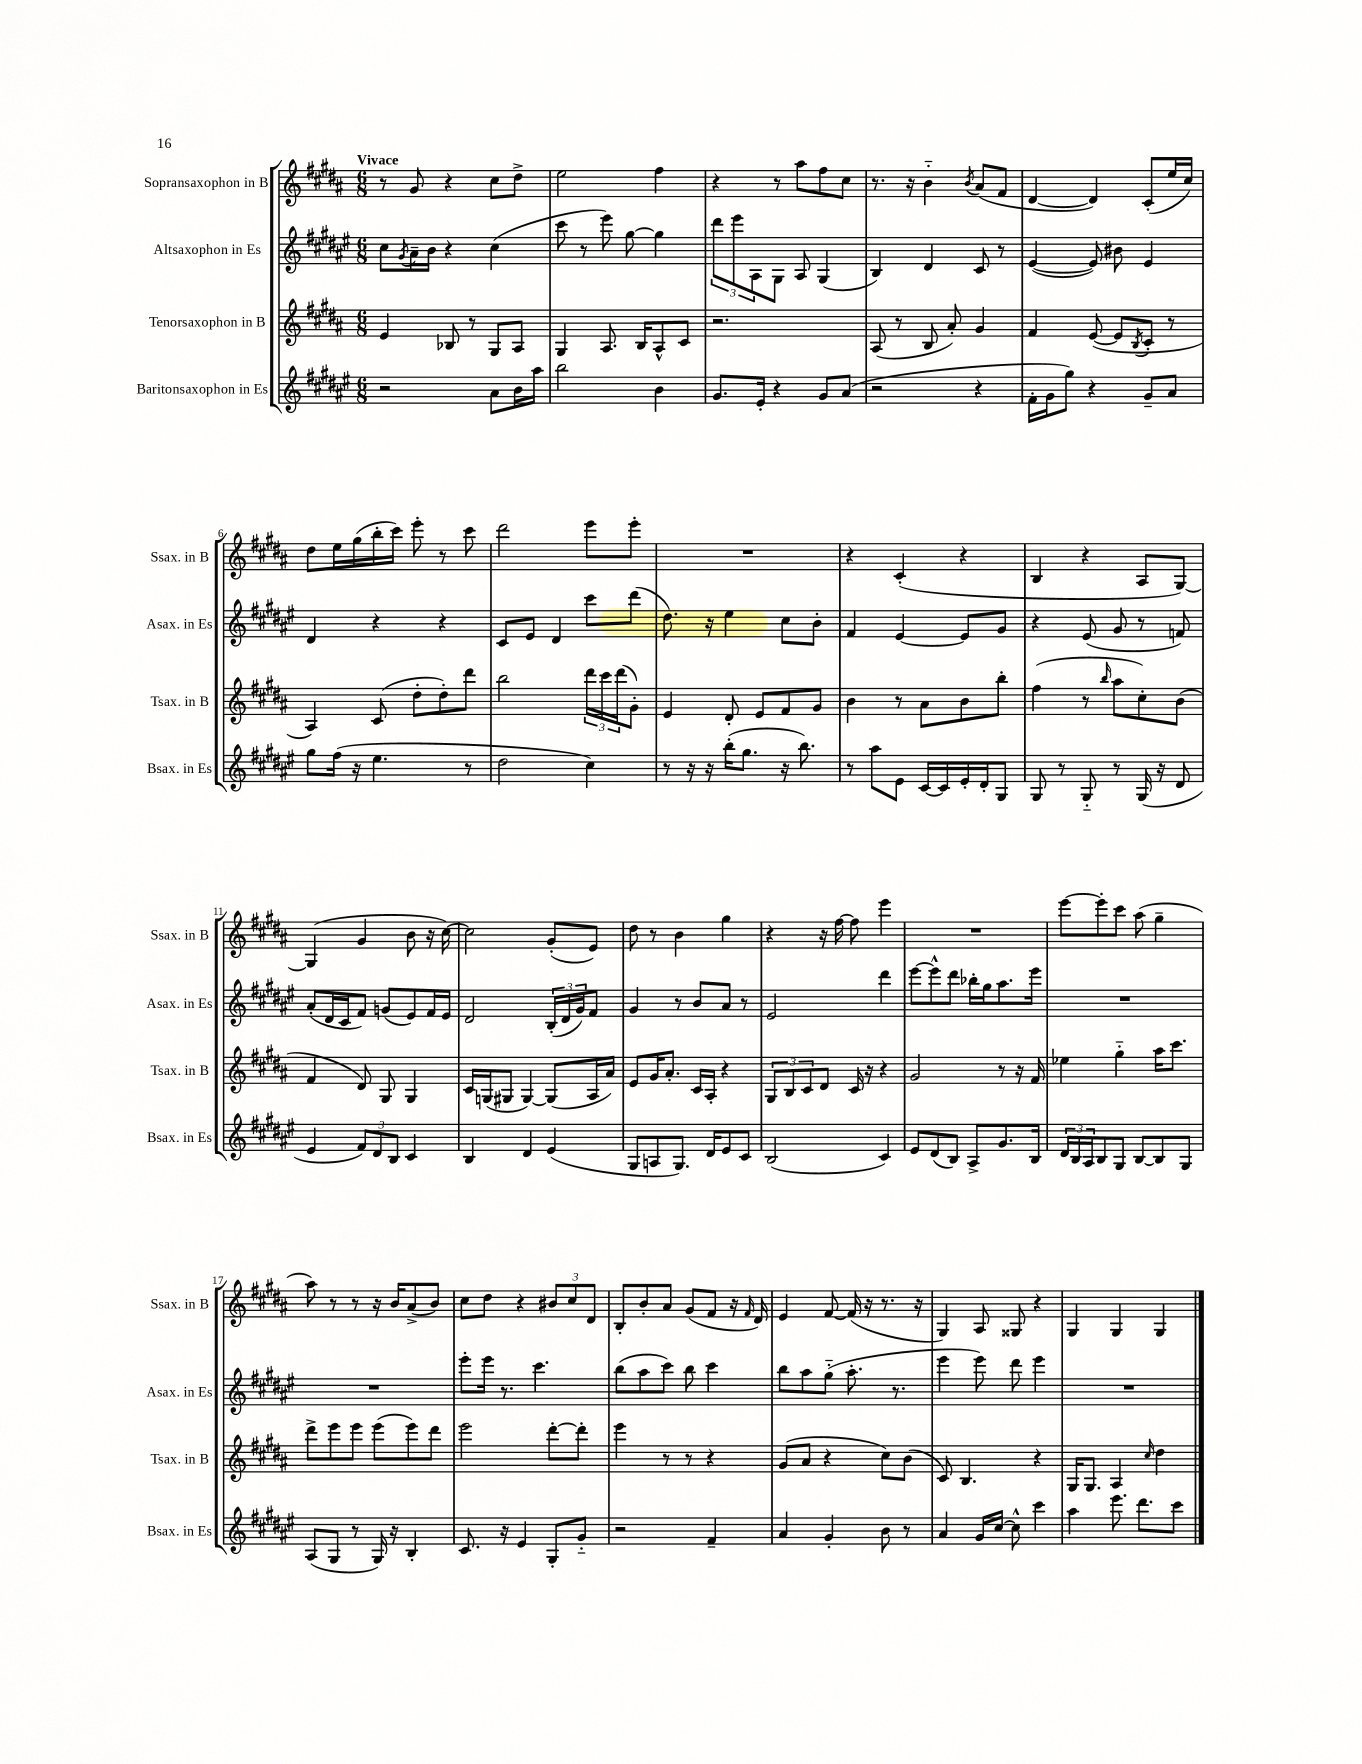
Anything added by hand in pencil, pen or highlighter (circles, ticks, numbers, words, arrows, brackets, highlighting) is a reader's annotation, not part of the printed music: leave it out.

**kern	**kern	**kern	**kern
*part4	*part3	*part2	*part1
*staff4	*staff3	*staff2	*staff1
*I"Baritonsaxophon in Es	*I"Tenorsaxophon in B	*I"Altsaxophon in Es	*I"Sopransaxophon in B
*I'Bsax. in Es	*I'Tsax. in B	*I'Asax. in Es	*I'Ssax. in B
*clefG2	*clefG2	*clefG2	*clefG2
*k[f#c#g#d#a#e#]	*k[f#c#g#d#a#]	*k[f#c#g#d#a#e#]	*k[f#c#g#d#a#]
*M6/8	*M6/8	*M6/8	*M6/8
=1	=1	=1	=1
!	!	!	!LO:TX:a:B:t=Vivace
2r	4e/	8cc#\L	8r
.	.	8qg#/	.
.	.	16a#~\L	8g#/
.	.	16b\JJ	.
.	8B-X/	4r	4r
.	8r	.	.
8a#\L	8G#/L	(4cc#\	8cc#\L
16b\L	8A#/J	.	8dd#^\J
16aa#\JJ	.	.	.
=2	=2	=2	=2
2bb\	4G#/	8ccc#\	2ee\
.	.	8r	.
.	8.A#/	8eee#\)	.
.	.	[8gg#\	.
.	16B/KL	.	.
4b\	8A#^^/	4gg#\]	4ff#\
.	8c#/J	.	.
=3	=3	=3	=3
8.g#/L	2.r	12ddd#\L	4r
.	.	12eee#\	.
.	.	12A#\	.
16e#'/Jk	.	.	.
4r	.	8G#\J	8r
.	.	8A#/	8aa#\L
8g#/L	.	(4G#/	8ff#\
(8a#/J	.	.	8cc#\J
=4	=4	=4	=4
2r	(8A#/	4B/)	8.r
.	8r	.	.
.	.	.	16r
.	8B/	4d#/	4b\
.	8a#'/)	.	.
.	.	.	8qb/
4r	4g#/	8c#/	(8a#/L
.	.	8r	8f#/J
=5	=5	=5	=5
16f#'\LL	4f#/	([4e#/	[4d#/
16g#\J	.	.	.
8gg#\J)	.	.	.
4r	([8e/	8e#/])	4d#/])
.	8e/L]	8b#X\	.
.	8qB/	.	.
8g#~/L	8c#'/J	4e#/	(8c#'/L
8a#/J	8r	.	16ee/L
.	.	.	16cc#/JJ)
!!LO:LB:g=z
=6	=6	=6	=6
8gg#\L	4A#/)	4d#/	8dd#\L
(16ff#\Jk	.	.	16ee\L
16r	.	.	(16gg#\
4.ee#\	(8c#/	4r	16bb'\
.	.	.	16ccc#\JJ)
.	8dd#'\L	.	8eee'\
.	8dd#'\)	4r	8r
8r	8ddd#\J	.	8ccc#\
=7	=7	=7	=7
2dd#\	2bb\	8c#/L	2ddd#\
.	.	8e#/J	.
.	.	4d#/	.
4cc#\)	24ddd#\LL	8ccc#\L	8eee\L
.	24ccc#\	.	.
.	(24ddd#\J	.	.
.	8g#'\J)	(8ddd#\J	8eee'\J
=8	=8	=8	=8
8r	4e/	8.dd#\)	2.r
16r	.	.	.
16r	.	16r	.
(16bb'\KL	8d#'/	4ee#\	.
8.gg#\J	.	.	.
.	8e/L	.	.
16r	8f#/	8cc#\L	.
8.bb\)	.	.	.
.	8g#/J	8b'\J	.
=9	=9	=9	=9
8r	4b\	4f#/	4r
8aa#\L	.	.	.
8e#\J	8r	[4e#/	(4c#'/
[16c#/LL	8a#\L	.	.
16c#/]	.	.	.
16e#'/	8b\	8e#/L]	4r
16d#'/J	.	.	.
8G#/J	8bb'\J	8g#/J	.
=10	=10	=10	=10
8G#/	(4ff#\	4r	4B/
8r	.	.	.
8G#/	8r	(8e#/	4r
.	16qqbb/	.	.
8r	8aa#\L	8g#/	.
(16G#/	8cc#'\)	8r	8A#/L
16r	.	.	.
8d#/	(8b\J	8fn/)	[8G#/J)
!!LO:LB:g=z
=11	=11	=11	=11
4e#/	4f#/	(8a#'/L	(4G#/]
.	.	16d#/L	.
.	.	16c#/J	.
12f#/L)	8d#/)	8f#/J)	4g#/
12d#/	.	.	.
.	8G#/	(8gn/L	.
12B/J	.	.	.
4c#/	4G#/	8e#/)	8b\
.	.	16f#/L	16r
.	.	16e#/JJ	[16cc#\)
=12	=12	=12	=12
4B/	16c#/LL	2d#/	2cc#\]
.	(16Gn/J	.	.
.	8G#X/J	.	.
4d#/	[4G#/)	.	.
(4e#/	(8G#/L]	(24B'/LL	(8g#'/L
.	.	24d#/	.
.	.	24g#/J)	.
.	16A#/L	8f#/J	8e/J)
.	16a#/JJ)	.	.
=13	=13	=13	=13
8G#/L	8e/L	4g#/	8dd#\
8An/	16g#/K	.	8r
.	8.a#'/J	.	.
8.G#/J)	.	8r	4b\
.	16c#/LL	8b/L	.
16d#/KL	16A#'/JJ	.	.
8e#/	4r	8a#/J	4gg#\
8c#/J	.	8r	.
=14	=14	=14	=14
(2B/	12G#/L	2e#/	4r
.	12B/	.	.
.	12c#/	.	.
.	8d#/J	.	16r
.	.	.	[16ff#\
.	16c#/	.	8ff#\]
.	16r	.	.
4c#/)	4r	4ddd#\	4eee\
=15	=15	=15	=15
8e#/L	2g#/	[8eee#\L	2.r
(8d#/	.	8eee#^^\]	.
8B/J)	.	8ddd#\J	.
8A#^/L	.	16bb-X'\LL	.
.	.	16gg#\J	.
8.g#/	8r	8.aa#\	.
.	16r	.	.
16B/Jk	16f#/	16eee#\Jk	.
=16	=16	=16	=16
24d#/LL	4ee-X\	2.r	[8eee\L
24B/	.	.	.
24A#/J	.	.	.
8B/	.	.	8eee'\]
8G#/J	4gg#\	.	8ccc#\J
[8B/L	.	.	(8aa#\
8B/]	16aa#\KL	.	4gg#~\
.	8.ccc#\J	.	.
8G#/J	.	.	.
!!LO:LB:g=z
=17	=17	=17	=17
(8A#/L	8ddd#^\L	2.r	8aa#\)
8G#/J	8eee\	.	8r
8r	8eee\J	.	8r
16G#/)	(8eee\L	.	16r
16r	.	.	16b/KL
4B'/	8eee\)	.	(8a#^/
.	8ddd#\J	.	8b/J)
=18	=18	=18	=18
8.c#/	2eee\	8eee#'\L	8cc#\L
.	.	16eee#\Jk	8dd#\J
16r	.	8.r	.
4e#/	.	.	4r
.	.	4.ccc#\	.
8G#'/L	[8ddd#'\L	.	12b#X/L
.	.	.	12cc#/
8g#/J	8ddd#'\J]	.	.
.	.	.	12d#/J
=19	=19	=19	=19
2r	4eee\	(8bb\L	8B'/L
.	.	8aa#\	8b'/
.	8r	8ccc#\J)	8a#/J
.	8r	8bb\	(8g#/L
4f#~/	4r	4ccc#\	8f#/J
.	.	.	16r
.	.	.	16qqf#/
.	.	.	16d#/)
=20	=20	=20	=20
4a#/	(8g#/L	8bb\L	4e/
.	8a#/J	8aa#\	.
4g#'/	4r	(8gg#\J	[8f#/
.	.	8.aa#'\	(16f#/]
.	.	.	16r
8b\	8cc#\L)	.	8.r
.	.	8.r	.
8r	(8b\J	.	.
.	.	.	16r
=21	=21	=21	=21
4a#/	8c#/)	4eee#\	4G#/)
.	4.B/	.	.
16g#/LL	.	8eee#\)	8A#/
[16cc#/JJ	.	.	.
8cc#^^\]	.	8ddd#\	8G##X/
4ccc#\	4r	4eee#\	4r
=22	=22	=22	=22
4aa#\	16G#/KL	2.r	4G#/
.	8.G#/J	.	.
8.eee#\	4A#/	.	4G#/
8.ddd#\L	.	.	.
.	16qqcc#/	.	.
.	4dd#\	.	4G#/
8ccc#\J	.	.	.
==	==	==	==
*-	*-	*-	*-
